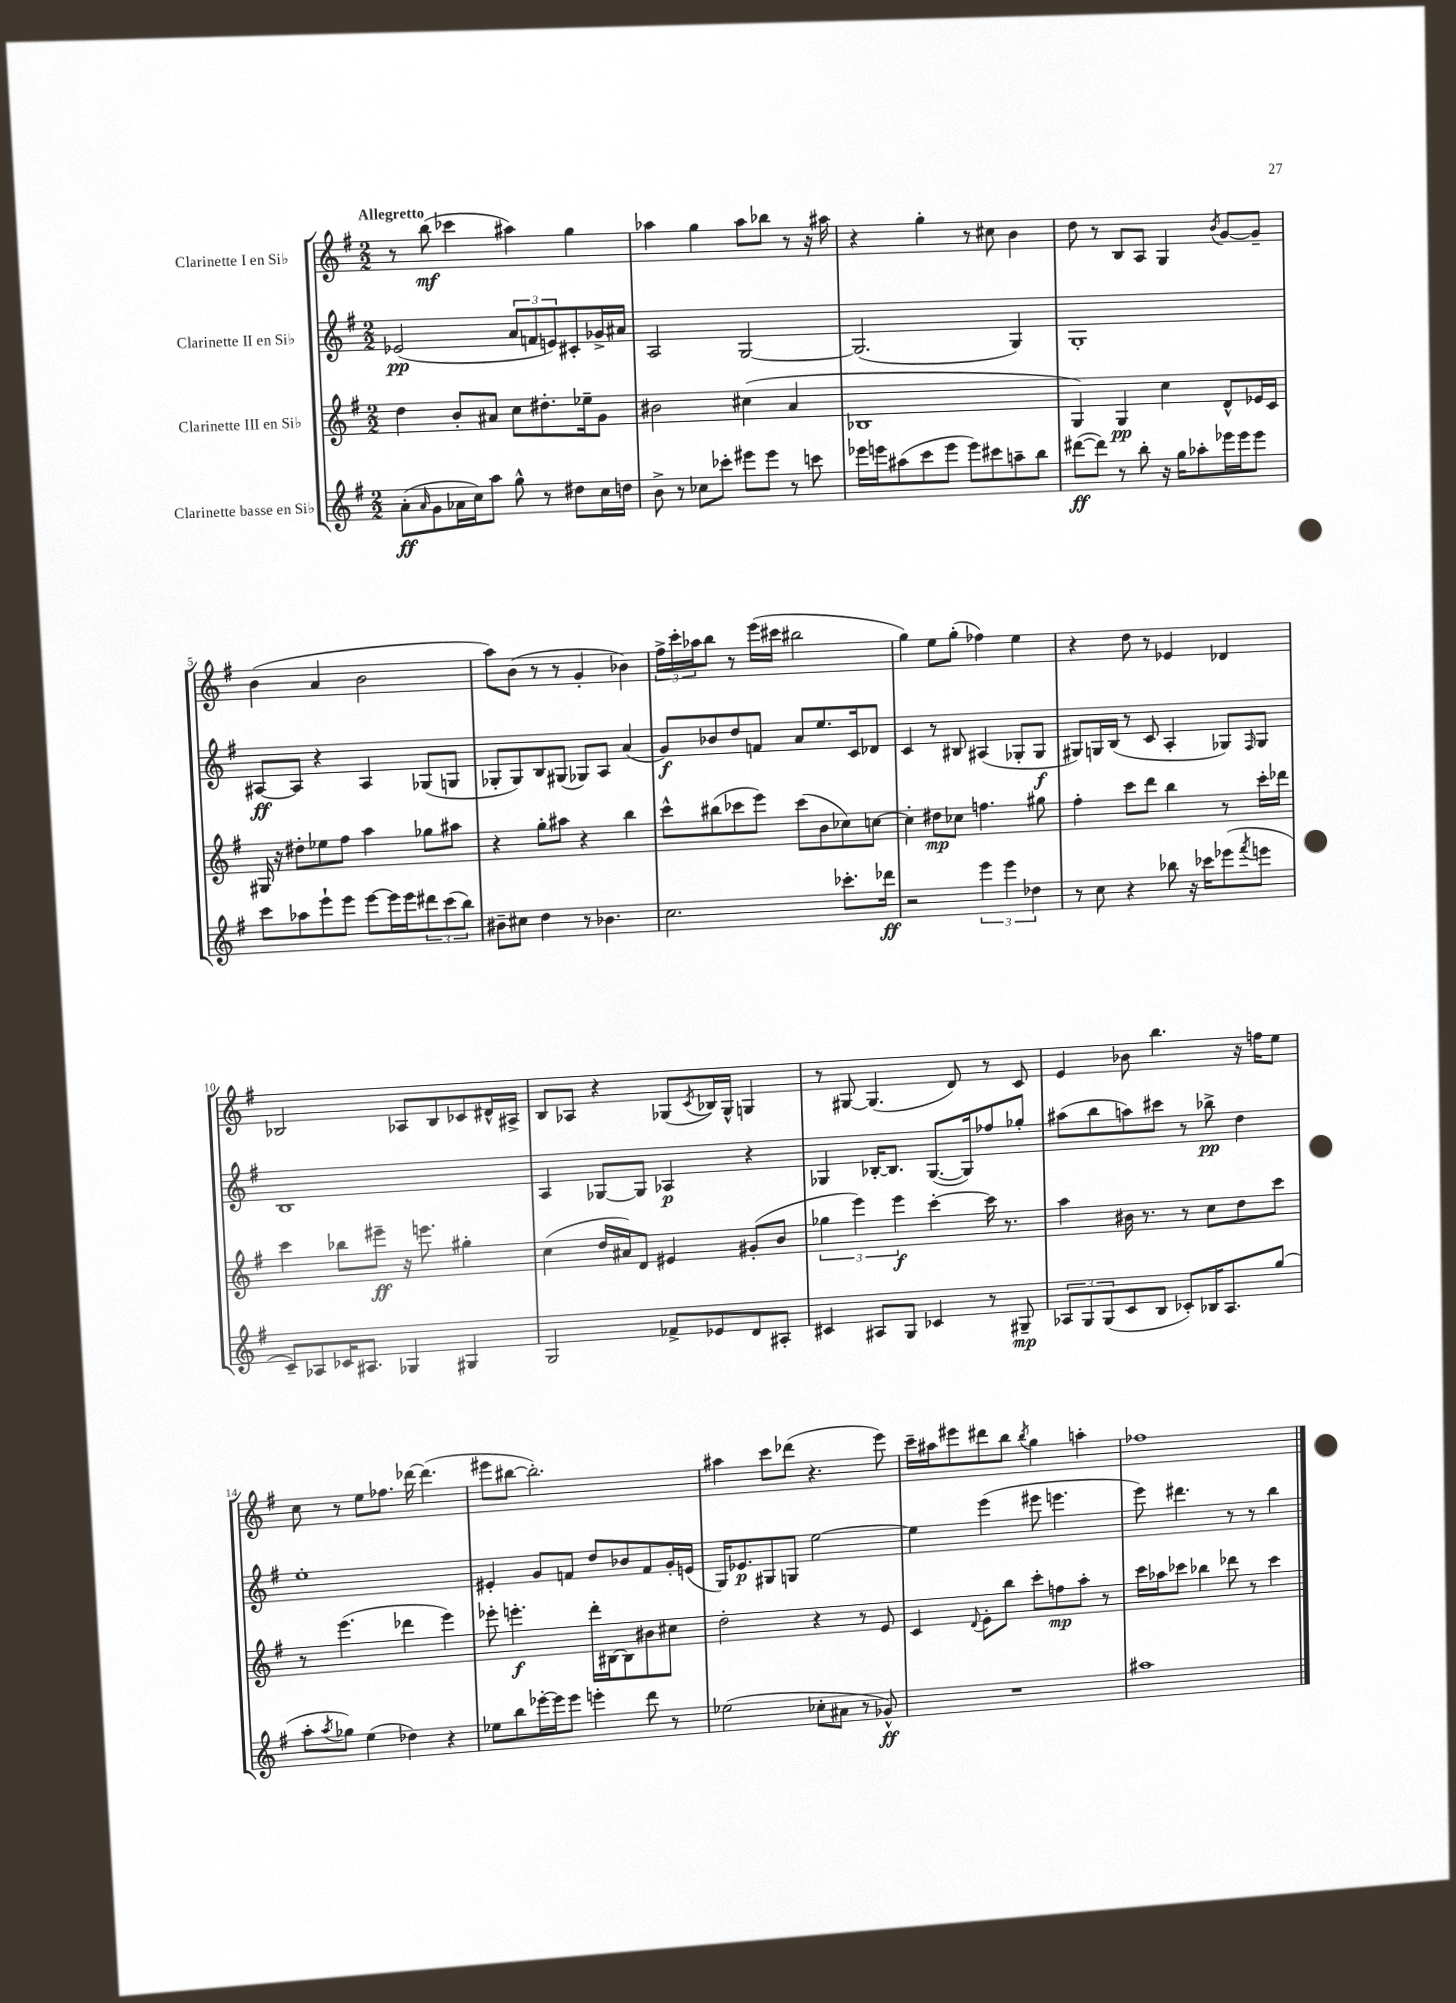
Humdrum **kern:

**kern	**kern	**kern	**kern
*staff4	*staff3	*staff2	*staff1
*clefG2	*clefG2	*clefG2	*clefG2
*k[f#]	*k[f#]	*k[f#]	*k[f#]
*M2/2	*M2/2	*M2/2	*M2/2
(8a'	4dd	(2e-	8r
16qqa	.	.	.
8g	.	.	(8bb
16a-	8b'	.	4ccc-
16cc)	.	.	.
8aa	8a#	.	.
8gg^^	8cc	12a	4aa#)
.	.	12f	.
8r	8.dd#'	.	.
.	.	12e)	.
8dd#	.	8c#'	4gg
.	16ee-~	.	.
16cc	8g	16g-^	.
16dd	.	16a#	.
=	=	=	=
8b^	2b#	2A	4aa-
8r	.	.	.
8cc-	.	.	4gg
8ccc-'	.	.	.
8eee#	(4cc#	[2G	8aa-
8eee#	.	.	8bb-
8r	4a	.	8r
8ccc	.	.	16r
.	.	.	16aa#
=	=	=	=
16eee-	1B-	(2.G]	4r
16eee	.	.	.
(8aa#	.	.	.
8ccc	.	.	4gg'
8eee	.	.	.
8eee)	.	.	8r
8ccc#	.	.	8cc#
8aa~	.	4G)	4b
8bb	.	.	.
=	=	=	=
([8ddd#	4G)	1G'	8dd
8ddd#])	.	.	8r
8r	4G	.	8B
8bb'	.	.	8A
16r	4cc	.	4G
16gg	.	.	.
8aa-'	.	.	.
.	.	.	8qb
16eee-	8d^^	.	[8g
16eee-	.	.	.
8eee-	16e-	.	8g~]
.	16c	.	.
=	=	=	=
8ccc	16G#	[8A#	(4b
.	16r	.	.
8aa-	8dd#'	8A#]	.
8eee`	8ee-	4r	4a
8eee	8ff#	.	.
[8eee	4aa	4A#	2b
16eee]	.	.	.
16eee	.	.	.
12ddd#	8gg-	(8G-	.
(12ccc	.	.	.
.	8aa#	8G	.
12bb)	.	.	.
=	=	=	=
8b#~	4r	8G-'	8aa)
8cc#	.	8G-)	(8b
4dd	8gg'	8B	8r
.	8aa#	(8G#	8r
8r	4r	8G-)	4g'
4.b-	.	8A	.
.	4bb	(4a	4b-)
=	=	=	=
2.cc	8ccc^^	8g)	24ff#^
.	.	.	24ccc'
.	.	.	24aa-
.	(8bb#	8b-	8bb
.	8ccc-	8dd	8r
.	8eee)	8f	(16eee
.	.	.	16ccc#
.	(8ccc-	8a	2bb#
.	8b	8.ee	.
8.ccc-'	8cc-)	.	.
.	.	16c	.
.	[8cc	8d-	.
16ddd-	.	.	.
=	=	=	=
2r	4cc']	4c	4gg)
.	8dd#	8r	8ee
.	8cc-	8B#	(8gg'
6eee	4.ff	(4A#	4ff-)
6eee	.	.	.
.	.	8G-'	4ee
6dd-	.	.	.
.	8gg#	8G-	.
=	=	=	=
8r	4ff#'	8G#)	4r
8cc	.	16G	.
.	.	(16B	.
4r	8ccc	8r	8dd
.	8ddd	8c	8r
8bb-	4bb	4A'	4e-
16r	.	.	.
16ccc-	.	.	.
(8eee-	8r	8G-)	4d-
8qfff#	.	16qqF#	.
8eee	16ccc'	8G-	.
.	16ddd-	.	.
=	=	=	=
8c~)	4ccc	1B	2B-
8A-	.	.	.
16c-	8bb-	.	.
8.A#	.	.	.
.	8eee#~	.	.
4G-	16r	.	8A-
.	8.eee	.	.
.	.	.	8B-
4G#	4gg#'	.	8c-
.	.	.	16d#^^
.	.	.	16A#^
=	=	=	=
2G	(4cc	4A	8B
.	.	.	8A-
.	16dd	[8G-	4r
.	16a#)	.	.
.	8d	8G-]	.
8f-^	4e#	4A-	(8G-
.	.	.	8qc
8e-	.	.	16B-)
.	.	.	16G-^^
8d	(8g#'	4r	4G
8A#'	8b	.	.
=	=	=	=
4c#	6gg-	4G-	8r
.	.	.	[8G#
.	6eee)	.	.
8A#	.	[16B-'	(4.G#]
.	.	8.B-]	.
.	6eee	.	.
8G	.	.	.
4c-	[4ccc'	([8.G-	.
.	.	.	8d)
.	.	16G-])	.
8r	16ccc]	8ff-	8r
.	8.r	.	.
8G#~	.	8gg-'	8c
=	=	=	=
12A-	4aa	(8aa#	4e
12G	.	.	.
.	.	8bb	.
(12G	.	.	.
8c	16b#	8aa)	8b-
.	8.r	.	.
8B	.	8ccc#	4.bb
8c-')	8r	8r	.
16B-	8cc	8bb-^	.
8.A-	.	.	.
.	8dd	4dd	16r
.	.	.	16ff
(8gg	8ccc	.	8ee
=	=	=	=
8aa'	8r	1ee'	8cc
8qaa	.	.	.
8gg-)	(4.eee	.	8r
(4ee	.	.	8ee
.	.	.	8.ff-
4dd-)	4ddd-	.	.
.	.	.	[16ddd-
.	.	.	(4.ddd-]
4r	4eee)	.	.
=	=	=	=
8ee-	8eee-'	4e#'	8eee#
8bb	4.eee'	.	[8bb#
[16eee-'	.	8g	2.bb#'])
16eee-]	.	.	.
8eee-	.	8f	.
4eee'	16ddd'	8dd	.
.	[16B#	.	.
.	8B#]	8b-	.
8ddd	8b#	8f	.
8r	8cc#	16g'	.
.	.	(16e	.
=	=	=	=
(2ee-	2dd'	16G)	4aa#
.	.	8.e-	.
.	.	8G#	8ccc
.	.	8G	(8ddd-
8cc-'	4r	[2ee	4.r
8a#	.	.	.
8r	8r	.	.
8g-^^)	8e	.	8eee)
=	=	=	=
1r	4c	4ee]	16ccc~
.	.	.	16aa#
.	.	.	8eee#
.	8qqd	.	.
.	8e'	(4eee	8ddd#
.	8bb	.	8bb
.	.	.	8qbb
.	8ccc'	8eee#	4gg
.	8ff	4.eee	.
.	8aa'	.	4aa'
.	8r	.	.
=	=	=	=
1aa#	16ccc	8eee)	1ff-
.	16aa-	.	.
.	8ccc-	4.ddd#	.
.	4bb-	.	.
.	8ddd-	8r	.
.	8r	8r	.
.	4ccc-	4bb	.
==	==	==	==
*-	*-	*-	*-
